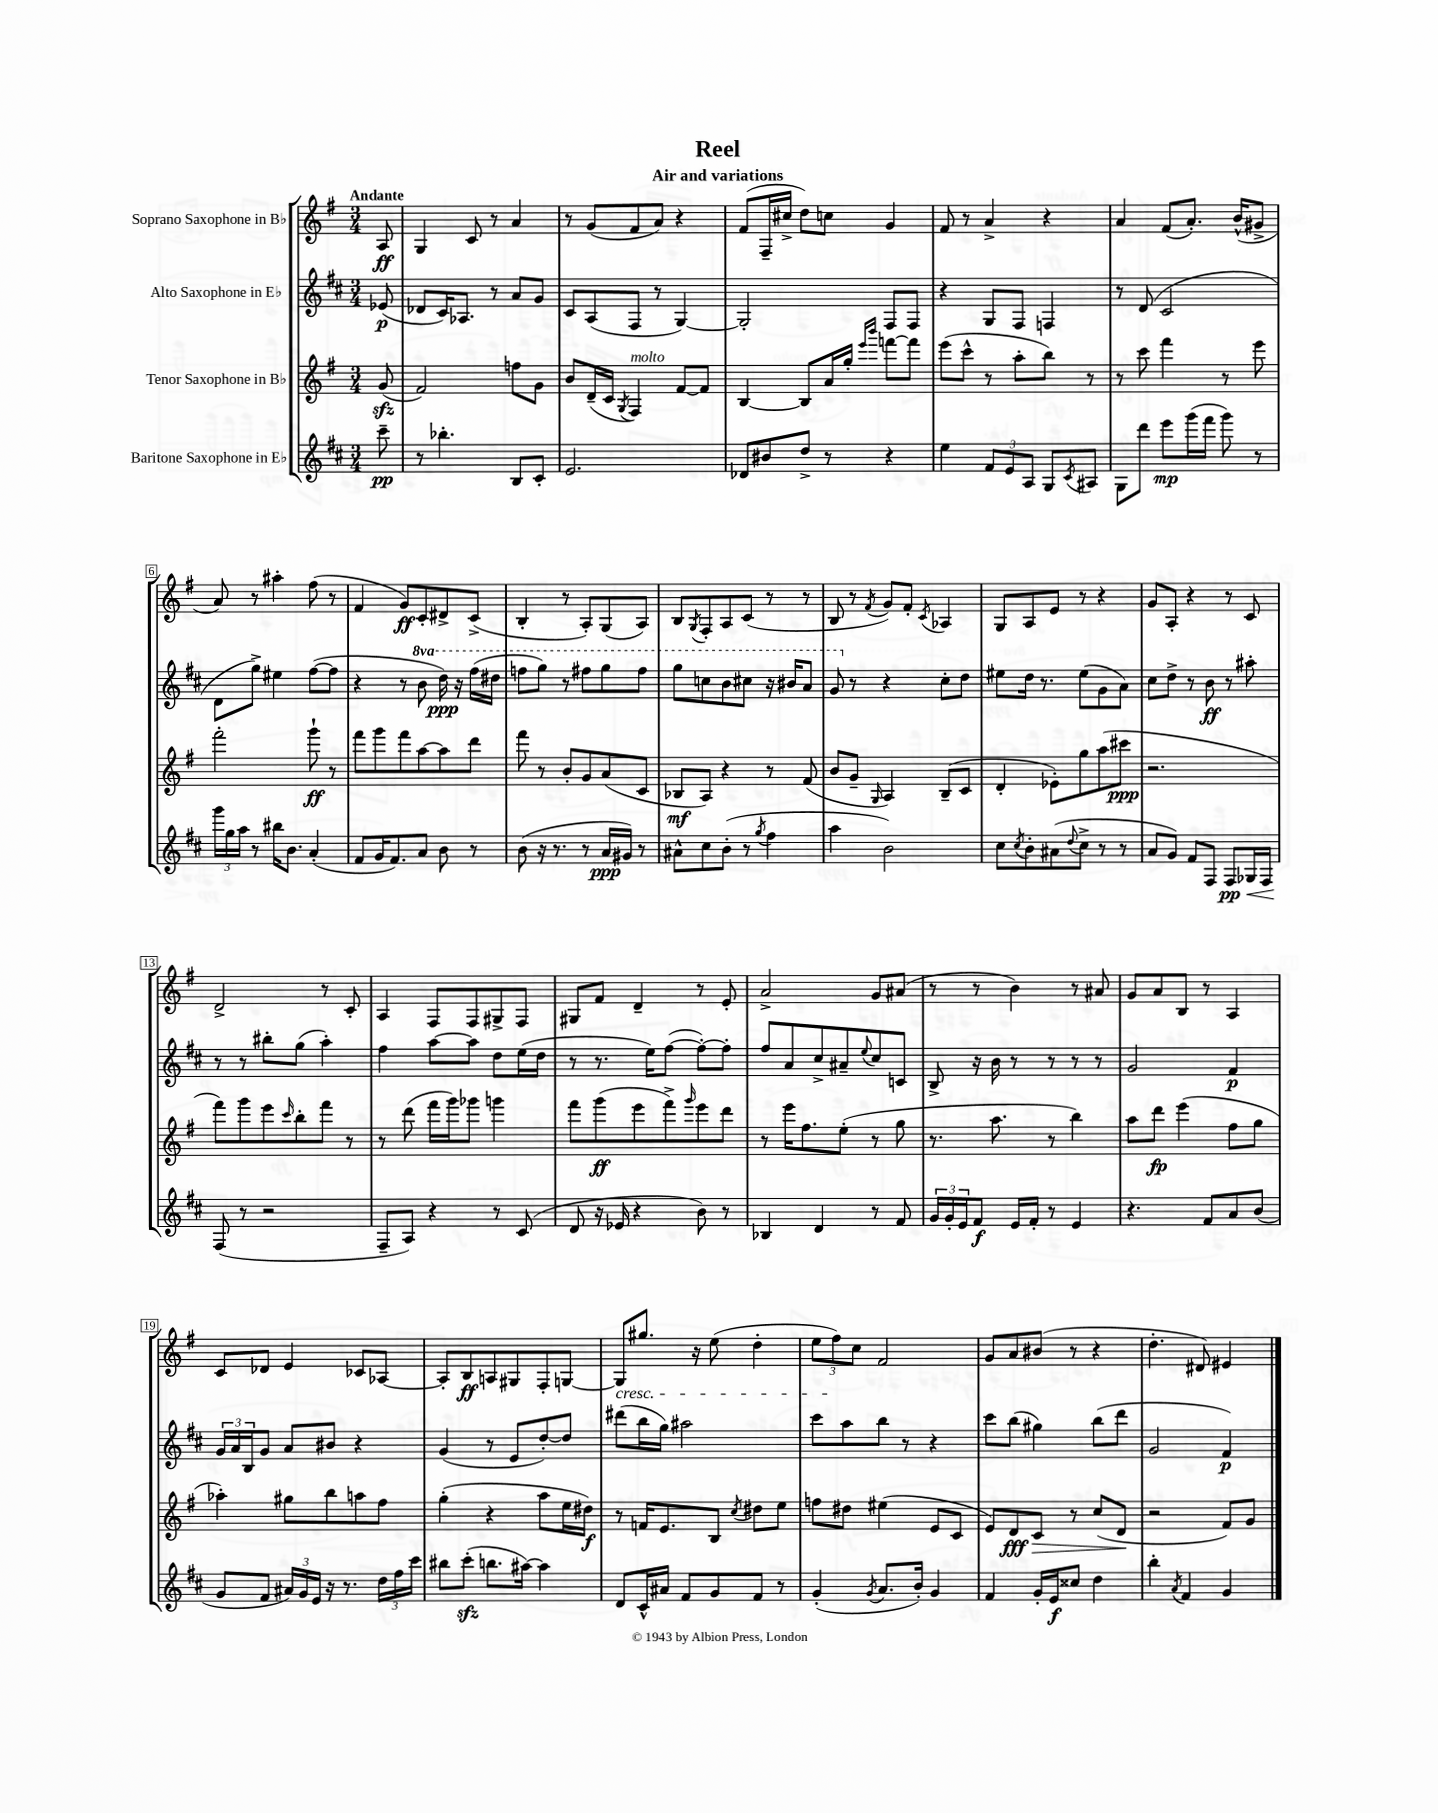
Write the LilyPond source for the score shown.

\header { title = "Reel" subtitle = "Air and variations" }
<<
\new StaffGroup <<
\new Staff = "s0" \with { instrumentName = "Soprano Saxophone in Bb" } {
    \clef treble \key g \major \numericTimeSignature \time 3/4 \partial 8 \tempo "Andante"
    a8\ff |
    g4 c'8 r8 a'4 |
    r8 g'8( fis'8 a'8) r4 |
    fis'8( fis16-- cis''16-> d''8) c''8 g'4 |
    fis'8 r8 a'4-> r4 |
    a'4 fis'8( a'8.-.) b'16-^( gis'8-> |
    a'8) r8 ais''4-. fis''8( r8 |
    fis'4 g'8\ff) c'8-. dis'8-> c'8->( |
    b4-. r8 a8-.) g8( a8) |
    b8 \acciaccatura { g8 } fis8-. a8 c'8( r8 r8 |
    b8 r8 \acciaccatura { fis'8 } g'8) fis'8-. \acciaccatura { c'8 } aes4 |
    g8 a8 e'8 r8 r4 |
    g'8 a8-. r4 r8 c'8 |
    d'2-> r8 c'8-. |
    a4 fis8 fis8 gis8-> fis8 |
    gis8 fis'8 d'4-- r8 e'8-. |
    a'2-> g'8 ais'8( |
    r8 r8 b'4) r8 ais'8 |
    g'8 a'8 b8 r8 a4 |
    c'8 des'8 e'4 ces'8 aes8~ |
    aes8-. b8\ff a8 gis8 fis8-. g8~ |
    g8\cresc gis''8. r16 e''8( d''4-. |
    \tuplet 3/2 { e''8 fis''8\!) c''8 } fis'2 |
    g'8 a'8 bis'8( r8 r4 |
    d''4.-. dis'8) eis'4 \bar "|." |
}
\new Staff = "s1" \with { instrumentName = "Alto Saxophone in Eb" } {
    \clef treble \key d \major \numericTimeSignature \time 3/4 \set Staff.ottavationMarkups = #ottavation-simple-ordinals \partial 8
    ees'8\p( |
    des'8 cis'16) aes8. r8 a'8 g'8 |
    cis'8 a8( fis8 r8 g4~) |
    g2-. fis8 fis8 |
    r4 g8 fis8 f4 |
    r8 d'8( cis'2 |
    d'8 g''8->) eis''4 fis''8~( fis''8 |
    r4 r8 \ottava #1 b''8 d'''16\ppp) r16 fis'''16( dis'''16 |
    f'''8 g'''8) r8 fis'''8 g'''8 fis'''8 |
    g'''8 c'''8 b''8 cis'''8 r16 bis''16 a''8 |
    g''8 \ottava #0 r8 r4 cis''8-. d''8 |
    eis''8 d''16 r8. eis''8( g'8 a'8) |
    cis''8 d''8-> r8 b'8\ff r8 ais''8-. |
    r8 r8 bis''8-. g''8( a''4-.) |
    fis''4 a''8~ a''8 d''8 e''16( d''16 |
    r8 r8. e''16) fis''8~( fis''8~-.) fis''8-. |
    fis''8 a'8 cis''8-> ais'8-- \appoggiatura { e''8 } cis''8 c'8 |
    b8-> r16 b'16 r8 r8 r8 r8 |
    g'2 fis'4\p |
    \tuplet 3/2 { g'16 a'16 b16 } g'8 a'8 bis'8 r4 |
    g'4( r8 e'8 d''8~-.) d''8 |
    dis'''8( b''16 g''16) ais''2 |
    cis'''8 a''8 b''8 r8 r4 |
    cis'''8 b''8( gis''4) b''8( d'''8 |
    g'2 fis'4\p) \bar "|." |
}
\new Staff = "s2" \with { instrumentName = "Tenor Saxophone in Bb" } {
    \clef treble \key g \major \numericTimeSignature \time 3/4 \partial 8
    g'8\sfz( |
    fis'2) f''8 g'8 |
    b'8 d'16--( c'16 \acciaccatura { g8 } fis4^\markup { \italic "molto" }) fis'8~ fis'8 |
    b4~ b8 a'16 g''16-. \grace { e'''16 b'''16 } f'''8~ f'''8 |
    e'''8( c'''8-^ r8 a''8-. b''8) r8 |
    r8 c'''8 fis'''4 r8 e'''8 |
    fis'''2-. g'''8-!\ff r8 |
    fis'''8 g'''8 fis'''8 a''8~ a''8 d'''8 |
    fis'''8 r8 b'8-. g'8 a'8( c'8 |
    bes8\mf a8) r4 r8 fis'8( |
    b'8 g'8-- \grace { g16 } a4) b8--( c'8 |
    d'4-. ees'8-.) g''8 a''8( cis'''8\ppp |
    r2. |
    fis'''8) g'''8 e'''8 \grace { c'''16 } b''8-. fis'''8 r8 |
    r8 d'''8( fis'''16 g'''16) ges'''8 g'''4 |
    fis'''8 g'''8\ff( e'''8 fis'''8->) \grace { g'''16 } e'''8 d'''8 |
    r8 e'''16 fis''8. e''8-.( r8 g''8 |
    r8. a''8. r8 b''4) |
    a''8 d'''8\fp e'''4( fis''8 g''8 |
    aes''4-.) gis''8 b''8 a''8 fis''8 |
    g''4-.( r4 a''8 e''16 dis''16\f) |
    r8 f'16 e'8. b8 \acciaccatura { c''8 } dis''8 e''8 |
    f''8 dis''8 eis''4( e'8 c'8 |
    e'8) d'8\fff\> c'8 r8 c''8( d'8\! |
    r2 fis'8) g'8 \bar "|." |
}
\new Staff = "s3" \with { instrumentName = "Baritone Saxophone in Eb" } {
    \clef treble \key d \major \numericTimeSignature \time 3/4 \partial 8
    cis'''8--\pp |
    r8 bes''4.-. b8 cis'8-. |
    e'2. |
    des'8 bis'8 d''8-> r8 r4 |
    e''4 \tuplet 3/2 { fis'8 e'8 a8 } g8 \acciaccatura { cis'8 } ais8 |
    g8 d'''8 e'''8\mp g'''16( fis'''16 g'''8) r8 |
    \tuplet 3/2 { g'''16 g''16 a''16 } r8 bis''16 b'8. a'4-.( |
    fis'8 g'16 fis'8.) a'8 b'8 r8 |
    b'8( r16 r8. r8 a'16\ppp gis'16) r8 |
    ais'8-^ cis''8 b'8-.( r8 \acciaccatura { g''8 } fis''4 |
    a''4 b'2) |
    cis''8 \acciaccatura { cis''8 } b'8-. ais'8( \appoggiatura { d''8 } cis''8-> r8 r8 |
    a'8 g'8) fis'8 fis8 fis8\pp\< ges16 fis16 |
    fis8\!( r8 r2 |
    fis8-- a8) r4 r8 cis'8( |
    d'8 r16 ees'16 r4 b'8) r8 |
    bes4 d'4 r8 fis'8 |
    \tuplet 3/2 { g'16 g'16-. e'16 } fis'8\f e'16 fis'16-. r8 e'4 |
    r4. fis'8 a'8 b'8( |
    g'8 fis'8 \tuplet 3/2 { ais'16) g'16 e'16 } r16 r8. \tuplet 3/2 { d''16 fis''16 cis'''16 } |
    bis''8 cis'''8-.\sfz( b''8. ais''16~) ais''4 |
    d'8 cis'16-^ ais'16 fis'8 g'8 fis'8 r8 |
    g'4-.( \acciaccatura { g'8 } a'8. b'16-.) g'4 |
    fis'4 g'16-. e'16\f cisis''8 d''4 |
    b''4-. \acciaccatura { a'8 } fis'4 g'4 \bar "|." |
}
>>
>>
\layout { \context { \Score \override BarNumber.stencil = #(make-stencil-boxer 0.1 0.3 ly:text-interface::print) } }
